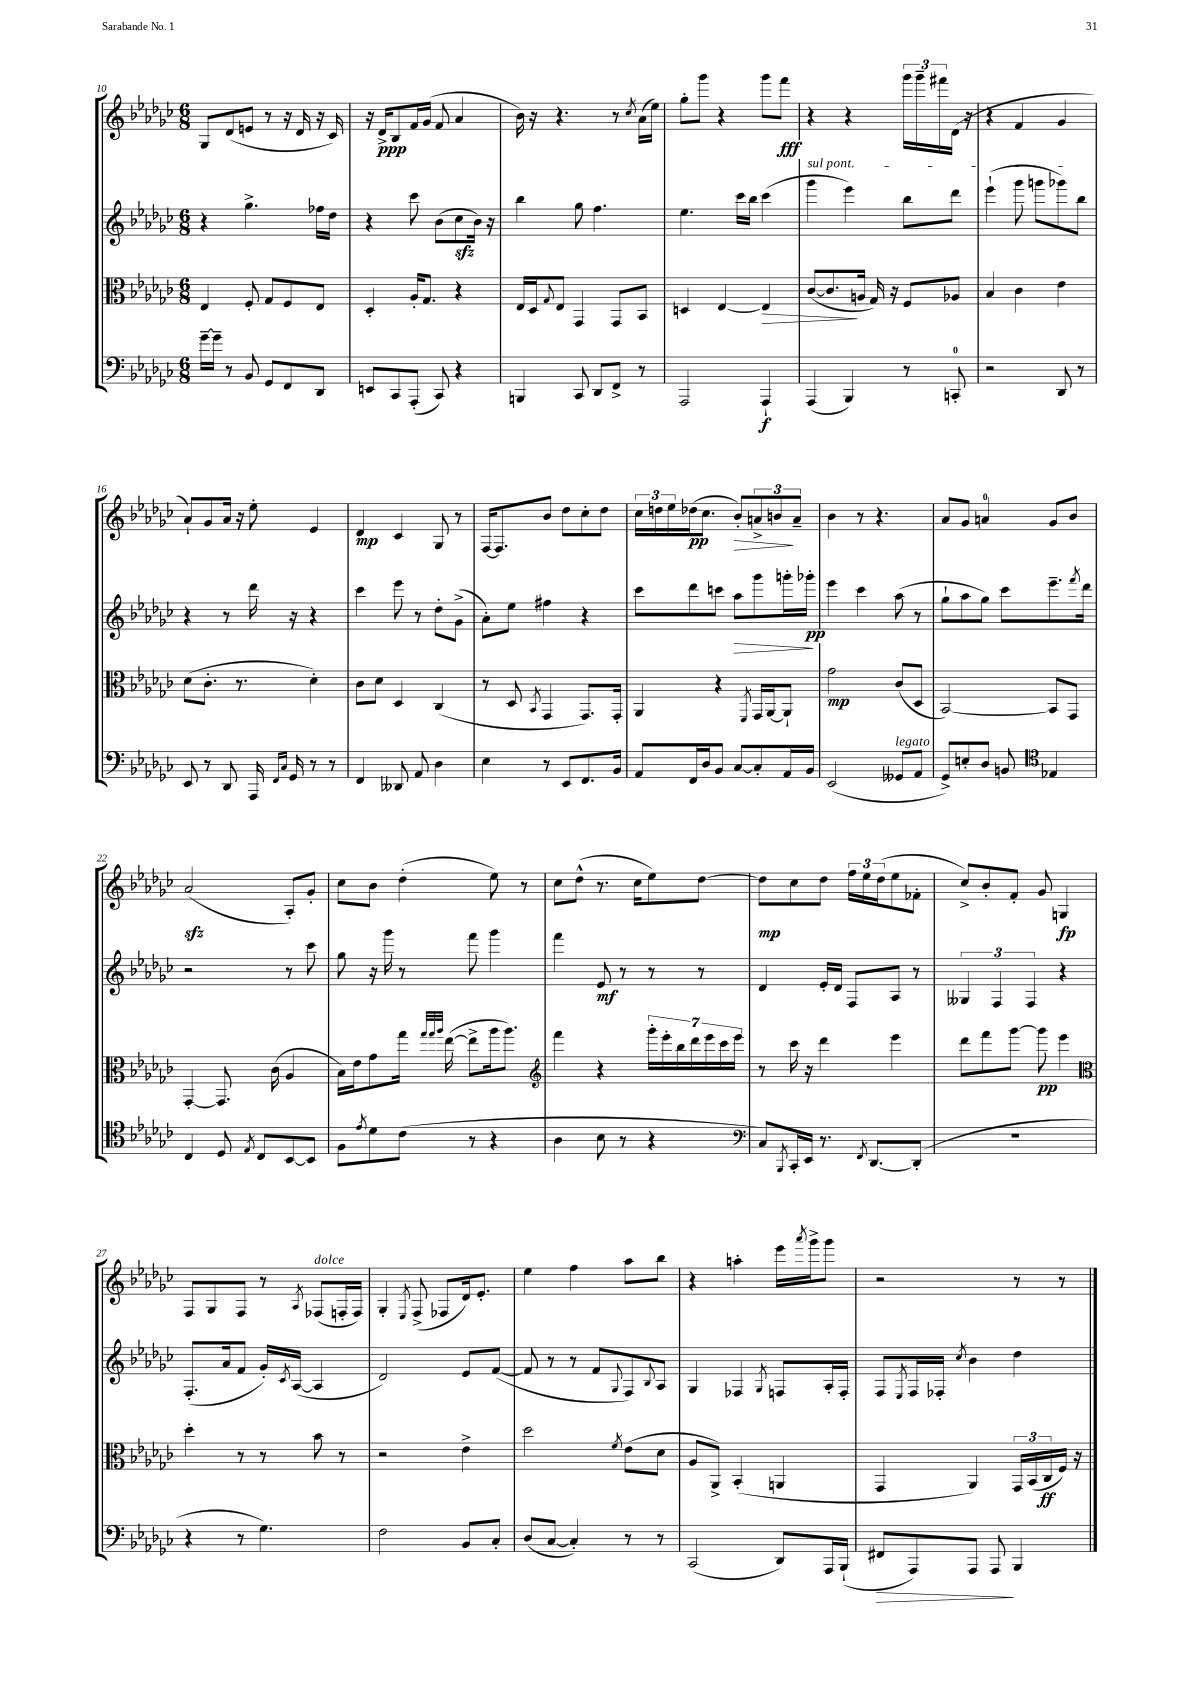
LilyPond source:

<<
\new StaffGroup <<
\new Staff = "s0" {
    \clef treble \key ges \major \numericTimeSignature \time 6/8
    ges8 des'8( e'8 r8 r16 des'16 r16 ces'16) |
    r16 des'16->\ppp bes8 f'16 ges'16( f'8 aes'4 |
    bes'16) r16 r4. r8 \acciaccatura { ces''8 } aes'16( ees''16) |
    ges''8-. ges'''8 r4 ges'''8 f'''8\fff |
    r4 r4 \tuplet 3/2 { ges'''16 ges'''16-- fis'''16 } des'16( r16 |
    r4 f'4 ges'4 |
    aes'8-!) ges'8 aes'16 r16 ees''8-. ees'4 |
    des'4\mp ces'4 ges8 r8 |
    f16~ f8. bes'8 des''8 ces''8-. des''8 |
    \tuplet 3/2 { ces''16 d''16 ees''16 } des''16\pp( ces''8. bes'8-.\>) \tuplet 3/2 { a'8-> b'8\! a'8-- } |
    bes'4 r8 r4. |
    aes'8 ges'8 a'4-0 ges'8 bes'8 |
    aes'2\sfz( aes8-.) ges'8-. |
    ces''8 bes'8 des''4-.( ees''8) r8 |
    ces''8 des''8-^( r8. ces''16 ees''8) des''8~ |
    des''8\mp ces''8 des''8 \tuplet 3/2 { f''16 ees''16 des''16( } ees''8 fes'8-. |
    ces''8->) bes'8-. f'8-. ges'8 g4\fp |
    f8 ges8 f8 r8 \acciaccatura { aes8 } fes8^\markup { \italic "dolce" }( f16-. f16) |
    ges4-. \acciaccatura { ees8 } f8->( fes8 des'16) ees'8.-. |
    ees''4 f''4 aes''8 bes''8 |
    r4 a''4-. ees'''16 \acciaccatura { aes'''8 } ges'''16-> ges'''8 |
    r2 r8 r8 \bar "|." |
}
\new Staff = "s1" {
    \clef treble \key ges \major \numericTimeSignature \time 6/8
    r4 ges''4.-> fes''16 des''16 |
    r4 ces'''8 bes'8( ces''8\sfz bes'16) r16 |
    bes''4 ges''8 f''4. |
    ees''4. ces'''16 bes''16 ces'''4( |
    \once \override TextSpanner.bound-details.left.text = \markup { \italic "sul pont." } ges'''4\startTextSpan ees'''4) bes''8 des'''8 |
    ees'''4-!( ges'''8 g'''8 ges'''8) bes''8\stopTextSpan |
    r4 r8 des'''16 r16 r4 |
    ces'''4 ees'''8 r8 des''8-. ges'8->( |
    aes'8-.) ees''8 fis''4 r4 |
    ces'''8 des'''8 c'''8 aes''8\> ges'''8 g'''16-. ges'''16-.\pp\! |
    ees'''4 ces'''4 aes''8( r8 |
    ges''8-! aes''8 ges''8) ces'''8 ees'''8.-- \acciaccatura { f'''8 } des'''16 |
    r2 r8 ces'''8 |
    ges''8 r16 ges'''16 r8 f'''8 ges'''4 |
    f'''4 ees'8\mf r8 r8 r8 |
    des'4 ees'16-. des'16 f8 aes8 r8 |
    \tuplet 3/2 { geses4 f4 f4 } r4 |
    f8.-.( aes'16 f'8 ges'16-.) \acciaccatura { ces'8 } aes16~( aes4 |
    des'2) ees'8 f'8~( |
    f'8 r8 r8 f'8 \appoggiatura { ges8 } f8) \appoggiatura { bes8 } aes8 |
    ges4 fes4 \acciaccatura { ges8 } f8 aes16-. f16-. |
    f8 \acciaccatura { ees8 } f16 fes16-. \acciaccatura { ces''8 } bes'4 des''4 \bar "|." |
}
\new Staff = "s2" {
    \clef alto \key ges \major \numericTimeSignature \time 6/8
    ees4 f8-. ges8 f8 ees8 |
    des4-. aes16-. ges8. r4 |
    ees16 des16 \appoggiatura { ges8 } ees8 ges,4 ges,8 bes,8 |
    d4 ees4~ ees4\> |
    ces'8~( ces'8.\! a16 ges16) r16 f8 aes8 |
    bes4 ces'4 ees'4 |
    des'8( ces'8.-. r8. des'4-.) |
    ces'8 des'8 des4 ces4( |
    r8 des8 \acciaccatura { bes,8 } ges,4 ges,8.) ges,16-. |
    aes,4 r4 \acciaccatura { f,8 } ges,16 aes,16~ aes,8-! |
    ges'2\mp ces'8( des8 |
    bes,2~) bes,8 ges,8 |
    ges,4~-. ges,8. ces'16( aes4 |
    bes16) ees'16 ges'8 ges''16 \grace { ges''32 ges''32 aes''32 } ees''16~( ees''8-> aes''16 aes''8.) |
    \clef treble f'''4 r4 \tuplet 7/4 { ges'''16-. ees'''16-. bes''16 des'''16 ees'''16 ces'''16 ees'''16 } |
    r8 ces'''16 r16 des'''4 ees'''4 |
    des'''8 f'''8 ges'''8~ ges'''8\pp ees'''4 |
    \clef alto des''4-. r8 r8 bes'8 r8 |
    r2 ees'4-> |
    des''2 \acciaccatura { f'8 } ees'8( des'8 |
    aes8 aes,8->) bes,4-.( a,4 |
    ges,4 aes,4) \tuplet 3/2 { ges,16 bes,16( ces16\ff } f16) r16 \bar "|." |
}
\new Staff = "s3" {
    \clef bass \key ges \major \numericTimeSignature \time 6/8
    ges'16~-- ges'16-- r8 bes,8 ges,8 f,8 des,8 |
    e,8 ces,8 aes,,8-.( ces,8) r4 |
    b,,4 ces,8 des,8 f,8-> r8 |
    aes,,2 aes,,4-!\f |
    aes,,4( bes,,4) r8 c,8-0-. |
    r2 des,8 r8 |
    ees,8 r8 des,8 aes,,16 \grace { f,16 ces16 } ges,16 r8 r8 |
    f,4 deses,8 aes,8 des4 |
    ees4 r8 ees,8 f,8. bes,16 |
    aes,8 f,16 des16 bes,8 ces8~ ces8-. aes,16 bes,16 |
    ees,2( geses,8^\markup { \italic "legato" } aes,8 |
    ges,8->) e8-. des8 b,8 \clef tenor ees4 |
    ces4 des8 \acciaccatura { ees8 } ces8 bes,8~ bes,8 |
    f8 \acciaccatura { ees'8 } des'8 ces'8( r8 r4 |
    aes4 bes8 r8 r4 |
    \clef bass ces8) \acciaccatura { bes,,8 } ces,16-. ees,16 r8. \acciaccatura { f,8 } des,8.~ des,8-.( |
    r2. |
    r4 r8 ges4.) |
    f2 bes,8 ces8-. |
    des8( ces8~ ces4-.) r8 r8 |
    ces,2( des,8) aes,,16 bes,,16-!( |
    fis,8\> aes,,8) aes,,8 aes,,8\! bes,,4 \bar "|." |
}
>>
>>
\layout { \context { \Score currentBarNumber = #10 } }
